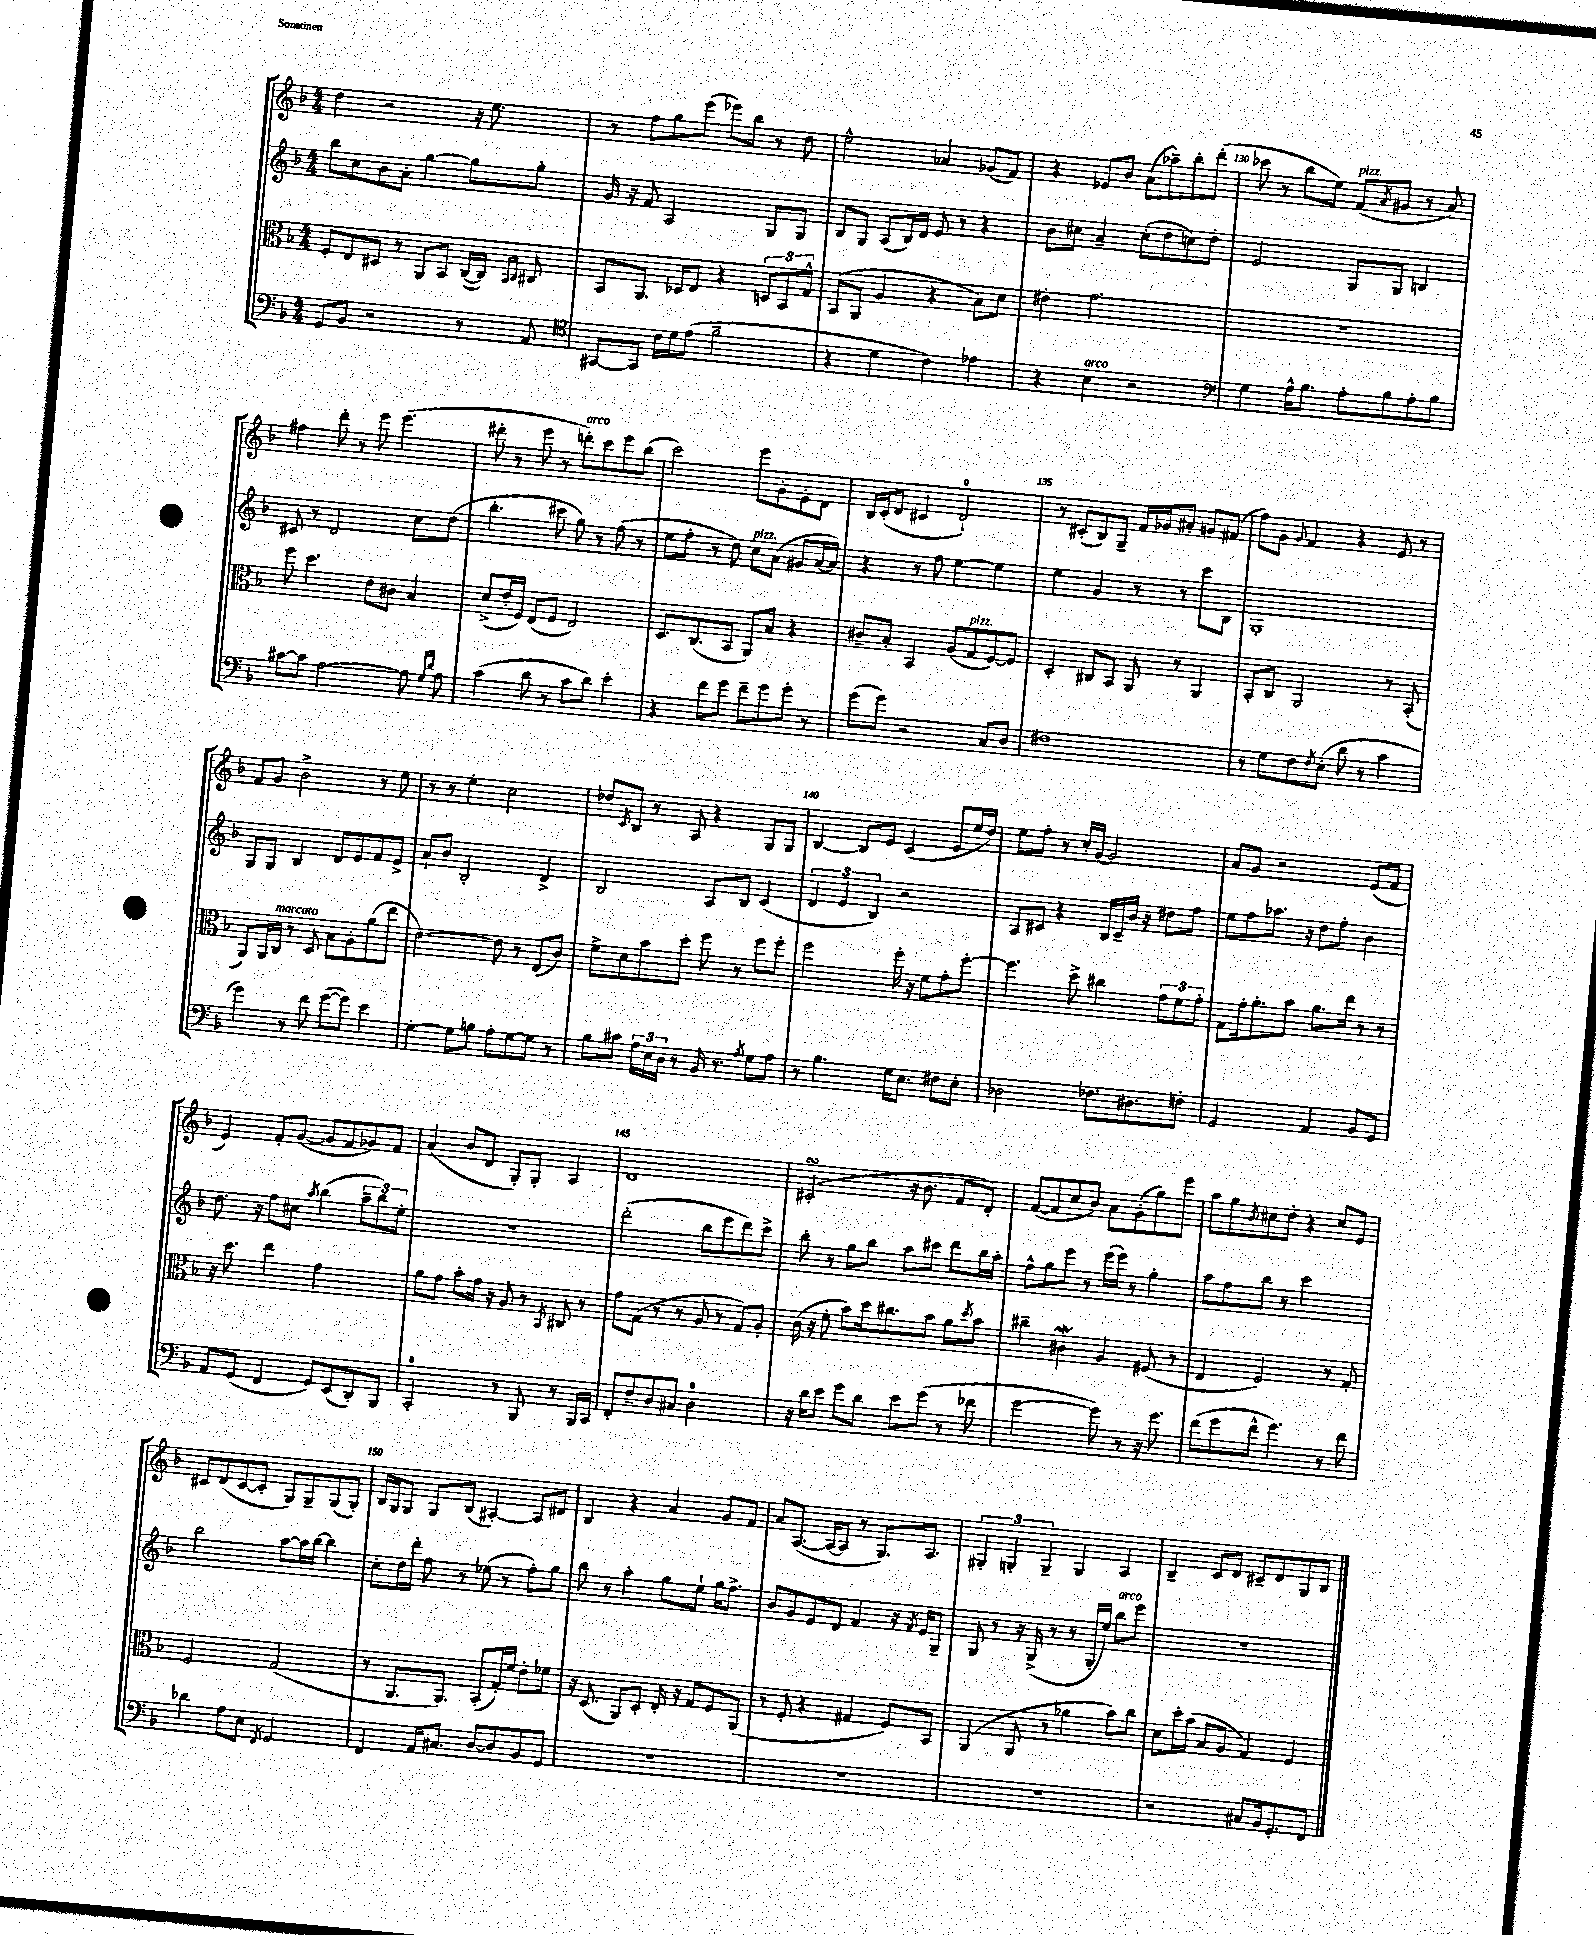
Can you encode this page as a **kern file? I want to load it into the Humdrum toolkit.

**kern	**kern	**kern	**kern
*staff4	*staff3	*staff2	*staff1
*clefF4	*clefC3	*clefG2	*clefG2
*k[b-]	*k[b-]	*k[b-]	*k[b-]
*M4/4	*M4/4	*M4/4	*M4/4
8GG	8F'	8bb-	4dd
8BB-	8E	8cc	.
2r	8D#	8b-	2r
.	8r	8a'	.
.	8AA	[4gg	.
.	8BB-	.	.
8r	([16C	8gg]	16r
.	16C])	.	8.ee
.	16qqBB-	.	.
.	16qqC	.	.
8AA	8C#	8gg'	.
=	=	=	=
*clefC4	*	*	*
[8GG#	8BB-	16g	8r
.	.	16r	.
8GG#]	8.AA	8f	8ff
16c	.	2A	8gg
16d	16D-	.	.
(8e	8E	.	(8eee
2f~	4r	.	8eee-)
.	.	.	8bb-
.	12D	8G	8r
.	12BB-	.	.
.	.	8G	8dd
.	12G^^	.	.
=	=	=	=
4r	(8BB-	8B-	2ee^^
.	8AA	8G	.
4d	4A	(8A	.
.	.	16B-)	.
.	.	16d	.
4c)	4r	8e	4a-
.	.	8r	.
4e-	8B-)	4r	(8g-
.	8d	.	8f)
=	=	=	=
4r	4e#'	8b-	4r
.	.	8cc#	.
4B-	2.g	4a~	8e-
.	.	.	8b-
2r	.	(8cc#'	(8a
.	.	8dd	8aa-~)
.	.	8cc)	8bb-'
.	.	8dd'	(8ddd'
=	=	=	=
*clefF4	*	*	*
4G	1r	2e	8ccc-
.	.	.	8r
16A^^	.	.	8bb-
8.B-	.	.	.
.	.	.	8ee)
8A'	.	8G	(8f
.	.	.	8qa
8B-	.	8G	8g#
8A'	.	4B	8r
8B-	.	.	8a)
=	=	=	=
[8c#	8ff	8c#	4ff#
8c#]	4.dd	8r	.
[2A	.	2d	8ddd'
.	.	.	8r
.	8e	.	8eee
.	8c#	.	(4.eee
8A]	4B-	8cc	.
16qqG	.	.	.
16qqd	.	.	.
8A	.	(8dd	.
=	=	=	=
(4c	(8d^	4.bb-'	8ddd#'
.	16e'	.	8r
.	16F)	.	.
8d	(8E	.	8eee
8r	8F	8ccc#	8r
8c	2E)	8gg)	8ddd')
8d)	.	8r	8ccc
4e'	.	(8ff	8eee
.	.	8r	(8bb-
=	=	=	=
4r	8.D	8ee	2ccc)
.	.	8ff'	.
.	(8.C	.	.
8f	.	8r	.
8g	8BB-	8dd)	.
8f~	8AA)	8cc	8eee
8g	8B-	(8a	8g'
8g'	4r	8g#	8e'
8r	.	[16a	8d
.	.	16a])	.
=	=	=	=
(8g	8c#~	4r	16B-
.	.	.	(16c'
8g)	8B-'	.	8d
2r	4BB-	8r	4c#
.	.	8ff	.
.	(8A	[4ee	2d`)
.	8G	.	.
8C	[8F)	4ee]	.
8D	8F]	.	.
=	=	=	=
1F#	4D'	4ee	8r
.	.	.	(8c#'
.	8C#	4g	8B-)
.	8BB-	.	8G~
.	8AA	8r	16f
.	.	.	16g-
.	8r	8r	8a#'
.	4AA	8ccc	8g
.	.	8B-	(8f#
=	=	=	=
8r	8BB-'	1G'	8ff)
8G	8C	.	8g
.	.	.	8qqg
8F	2AA	.	4f
8qF	.	.	.
(8E'	.	.	.
8d	.	.	4r
8r	.	.	.
4c	8r	.	8e
.	(8BB-'	.	8r
=	=	=	=
4g)	8AA)	8G	8f
.	16AA	8G	8g
.	16C	.	.
8r	8r	4B-	2b-^
8f	8D	.	.
([8g	8B-	8d	.
8g])	8A'	8e	.
4e	(8a	8f	8r
.	8ee	8e^	8ee
=	=	=	=
[4G'	[2e)	8a`	8r
.	.	8b-	8r
8G]	.	2B-'	4ee'
8B	.	.	.
8A'	8e]	.	2cc
[8G	8r	.	.
8G]	(8E	4d^	.
8r	8c)	.	.
=	=	=	=
8B-	8f^	2B-	8dd-
.	.	.	8qc
8c#	8d	.	8B-
24A	8b-	.	8r
24E	.	.	.
24D	.	.	.
8r	8dd'	.	8A
16BB-	8ff	8A	4r
8.r	.	.	.
.	8r	8B-	.
8qA	.	.	.
8G	8ff	(4c	8G
8A	8ff'	.	8G
=	=	=	=
8r	2ff	6d	[4B-
4.B-	.	.	.
.	.	6e	.
.	.	.	8B-]
.	.	6B-)	.
.	.	.	8e
16G	16ff'	2r	(4c
8.E	16r	.	.
.	8f	.	.
8F#	8g'	.	8e
8E'	[8ff'	.	16ee
.	.	.	16dd)
=	=	=	=
2D-	4.ff]	8A	8ee
.	.	8c#	8ff'
.	.	4r	8r
.	8dd^	.	16cc'
.	.	.	[16g
8.F-	4cc#	16B-	2g]
.	.	16c#~	.
.	.	16b-	.
8.D#	.	16r	.
.	12g	8dd#	.
.	12f	.	.
8F'	.	8ff	.
.	12g'	.	.
=	=	=	=
2GG	8G	8ee	8a
.	16g'	8ff	8g
.	8.a'	.	.
.	.	8.aa-	2r
.	8b-	.	.
.	.	16r	.
4AA	8.a	8dd	.
.	.	8ff'	.
.	16ee	.	.
8BB-	8r	4b-	(8e
8GG	8r	.	8f
=	=	=	=
8AA	16r	8.dd	4e)
.	8.dd	.	.
(8GG	.	.	.
.	.	16r	.
4FF	4ee	8ff	8f'
.	.	8cc#	([8g
.	.	8qaa	.
8GG)	2g	(4bb-	8g]
(8EE	.	.	8f
8DD')	.	12aa~	8g-)
.	.	12bb-)	.
8BBB-	.	.	8f
.	.	12ee'	.
=	=	=	=
2CC'	8a	1r	(4a
.	8g	.	.
.	8b-'	.	8b-
.	16g	.	8d
.	16r	.	.
8r	8A	.	8G')
8BBB-	8r	.	8G'
.	8qBB-	.	.
8r	8C#	.	4A
16BBB-	8r	.	.
16CC	.	.	.
=	=	=	=
8FF'	8g	(2ddd'	1d
8F~	(8G	.	.
8D	8r	.	.
8C#	8r	.	.
2D	8A	8bb-	.
.	8r	8eee	.
.	8G)	8ddd)	.
.	8A'	8ccc^	.
=	=	=	=
16r	(16c	8bb-'	(2c#'
16d	16r	.	.
8e	8f'	8r	.
8g	8b-)	8gg	.
8d	16dd	8bb-	.
.	8.cc#	.	.
8e	.	8aa	16r
.	.	.	8.b-
(8g	8b-	8ccc#	.
8r	8a	8ddd	8f
.	8qdd	.	.
8f-	8b-	16bb-	8d')
.	.	16aa'	.
=	=	=	=
[2g	4cc#~	8ff^^	([8f
.	.	8gg	8f]
.	4c#	8eee	8cc
.	.	8r	8b-)
8g])	4A	(16eee	8a
.	.	16eee)	.
8r	.	8r	(8g'
16r	(8F#	4gg'	8gg)
8.g	.	.	.
.	8r	.	8eee
=	=	=	=
(8f	4E	8aa	8aa
8g	.	8ff	8gg
.	.	.	8qb-
8f^^	2F)	8bb-	8cc#
4.g)	.	8r	8dd'
.	.	2ccc	4r
8r	8r	.	8cc#
8f	8G'	.	8e
=	=	=	=
4d-	2F	2bb-	8c#
.	.	.	(8d
8A	.	.	[8c#
8E	.	.	8c#']
8qFF	.	.	.
2GG	(2G	[8aa	8G)
.	.	16aa]	8G~
.	.	[16bb-	.
.	.	4bb-]	(8G
.	.	.	8G')
=	=	=	=
4FF	8r	8cc'	16B-
.	.	.	16G
.	8.AA	16dd	8G
.	.	16ddd'	.
16AA	.	8ff	8G
8.C#	8.AA)	.	.
.	.	8r	(8B-
[8D	(8BB-'	(8ee-	[4A#')
8D]	16G')	8r	.
.	16f	.	.
8BB-	8e'	8ff')	8A#]
8GG	8f-	8gg	8d#
=	=	=	=
1r	16r	8bb-	4B-
.	(8.D	.	.
.	.	8r	.
.	8AA)	4aa'	4r
.	8D'	.	.
.	16E'	8gg	4a
.	16r	.	.
.	8G	8ee`	.
.	8F	16gg	8g
.	.	8.ff^	.
.	(8AA	.	8f
=	=	=	=
1r	8r	8b-	8a
.	8F'	8g	([8.A
.	4r	8e	.
.	.	.	16A_
.	.	8d	8A]
.	4G#	4f	8r
.	.	.	8.G)
.	8F)	16r	.
.	.	8qf	.
.	.	16e	8.A
.	8BB-	8G~	.
=	=	=	=
1r	(4AA	8G	6G#'
.	.	8r	.
.	.	.	6G'
.	8AA	16r	.
.	.	(16G^	.
.	.	.	6G~
.	8r	8r	.
.	4a-	8r	4G
.	.	16G'	.
.	.	16ee)	.
.	8b-)	8bb-	4A
.	8cc	8eee	.
=	=	=	=
2r	8d	1r	4B-~
.	16dd'	.	.
.	(16b-	.	.
.	8B-	.	8c
.	8A	.	8d
8C#	4G)	.	8c#~
16BB-	.	.	8d
8.GG'	.	.	.
.	4F	.	8G
8FF	.	.	8B-
==	==	==	==
*-	*-	*-	*-
